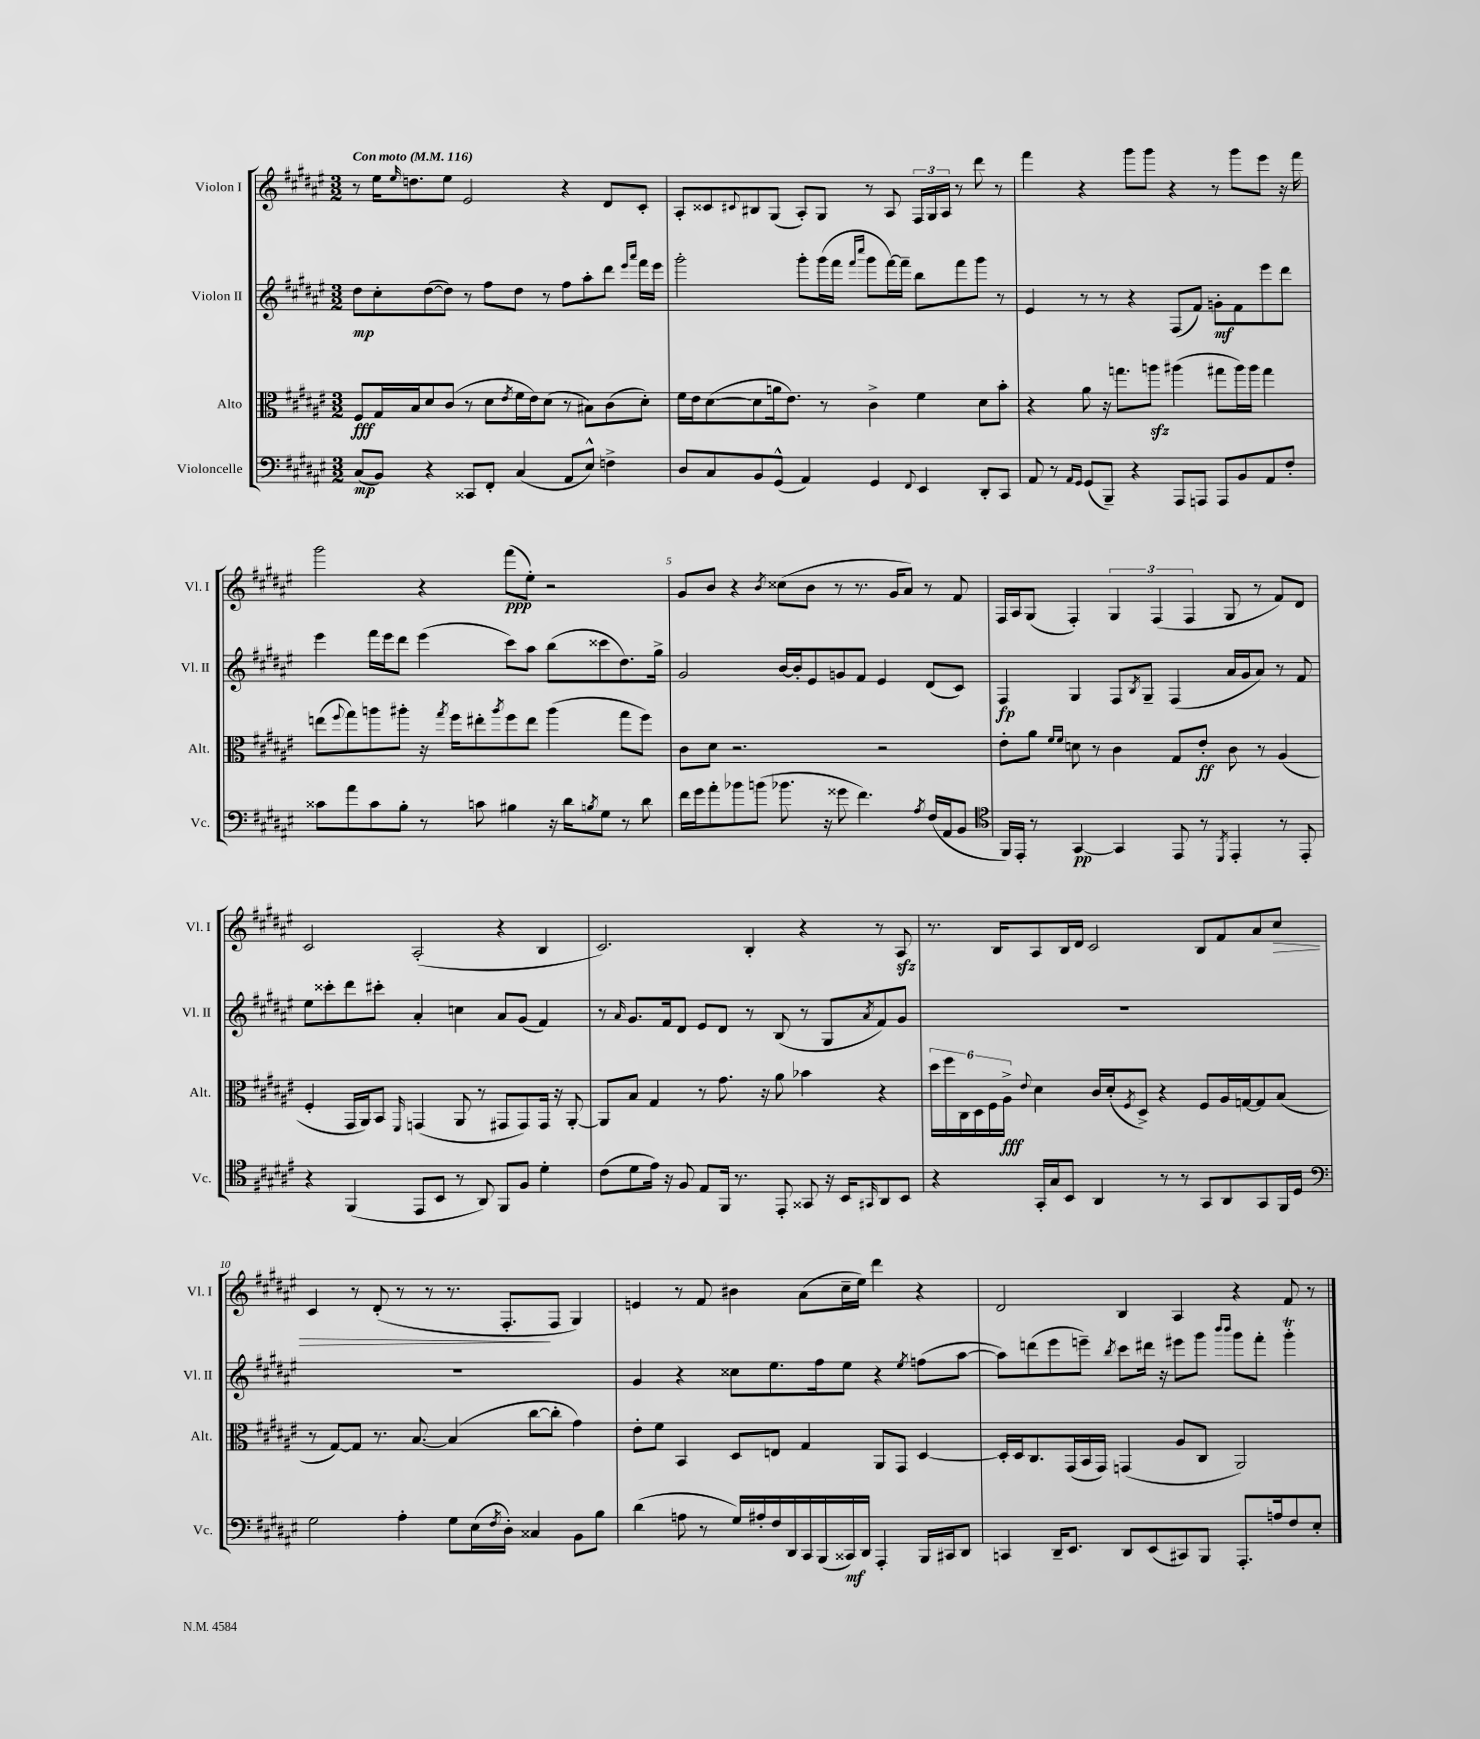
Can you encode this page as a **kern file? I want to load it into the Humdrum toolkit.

**kern	**kern	**kern	**kern
*staff4	*staff3	*staff2	*staff1
*clefF4	*clefC3	*clefG2	*clefG2
*k[f#c#g#d#a#e#]	*k[f#c#g#d#a#e#]	*k[f#c#g#d#a#e#]	*k[f#c#g#d#a#e#]
*M3/2	*M3/2	*M3/2	*M3/2
*MM116	*MM116	*MM116	*MM116
(8C#/L	8F#/L	8dd#\L	8r
8BB/J)	16G#/L	8cc#'\	16ee#\LK
.	.	.	16qqee#/
.	16B/J	.	8.dd\
4r	8d#/	([8dd#\	.
.	(8c#/J	8dd#\]J)	8ee#\J
8CC##/L	8r	8r	2e#/
8FF#'/J	8d#\L	8ff#\L	.
.	8qe#/	.	.
(4C#/	16f#\L	8dd#\J	.
.	16e#\J)	.	.
.	(8d#\J	8r	.
8AA#/L	8r	8ff#\L	4r
8E#^^/J)	8B#\L)	8aa#'\	.
4F^\	(8c#\	8ddd#\J	8d#/L
.	.	16qqeee#/LL	.
.	.	16qqaaa#/JJ	.
.	8d#'\J)	16fff#\LL	8c#'/J
.	.	16eee#\JJ	.
=	=	=	=
8D#/L	16f#\LL	2ggg#'\	8A#'/L
.	16e#\J	.	.
8C#/	([8d#\	.	8c##/
.	.	.	8qqc#/
8BB/	8d#\]	.	8B#/
(8GG#^^/J	16a\k	.	(8G#/J
.	8.e#\J)	.	.
4AA#/)	.	8ggg#'\L	8A#'/L)
.	8r	(16ggg#\L	8G#/J
.	.	16fff#\JJ	.
.	.	16qqfff#/LL	.
.	.	16qqcccc#/JJ	.
4GG#/	4c#^\	8ggg#\L	8r
.	.	[16fff#\L)	8A#/
.	.	16fff#~\]JJ	.
8qqFF#/	.	.	.
4EE#/	4f#\	8bb\L	24F#/LL
.	.	.	24G#/
.	.	.	24A#/JJ
.	.	8fff#\	8r
8DD#'/L	8d#\L	8ggg#\J	8ddd#\
8CC#/J	8b'\J	8r	8r
=	=	=	=
8AA#/	4r	4e#/	4fff#\
8r	.	.	.
16qqAA#/LL	.	.	.
16qqGG#/JJ	.	.	.
(8GG#/L	8a#\	8r	4r
8BBB~/J)	16r	8r	.
.	8.gg\L	.	.
4r	.	4r	8ggg#\L
.	8aa\J	.	8ggg#\J
8AAA#/L	(4aa#\	(8F#/L	4r
8AAA/J	.	8f#/J)	.
8AAA/L	8gg#\L	8g'\L	8r
8BB/	16aa#\L)	8f#\	8ggg#\L
.	16aa#\JJ	.	.
8AA#/	4gg#\	8eee#\	8eee#\J
8F#'/J	.	8ddd#\J	16r
.	.	.	16fff#\
=	=	=	=
8c##\L	(8ee\L	4eee#\	2ggg#\
.	8qqff#/	.	.
8a#\	8gg#\)	.	.
8c##\	8aa\	16fff#\LL	.
.	.	16eee#\J	.
8B'\J	8aa#'\J	8ddd#\J	.
8r	16r	(4eee#\	4r
.	8qgg#/	.	.
.	16ff#\LK	.	.
8c\	8ee#'\	.	.
.	8qaa#/	.	.
4B#\	8ff#\	8ccc#\L)	(8fff#\L
.	8ee#\J	8aa#\J	8ee#'\J)
16r	(4aa#\	(8bb\L	2r
16d#\LK	.	.	.
8qB/	.	.	.
8G#\J	.	8ccc##\	.
8r	8gg#\L	8.dd#\)	.
8d#\	8ff#\J)	.	.
.	.	16gg#^\Jk	.
=	=	=	=
16f#\LL	8c#\L	2g#/	8g#/L
16g#\J	.	.	.
8a#'\	8d#\J	.	8b/J
8b-\	2.r	.	4r
(8b\J	.	.	.
.	.	.	8qb/
8.b-\	.	[16b/LL	(8cc##\L
.	.	16b'/]J	.
.	.	8e#/	8b\J
16r	.	.	.
8g##\	.	8g/	8r
4.f#\)	.	8f#/J	8.r
.	2r	4e#/	.
.	.	.	16g#/LK
.	.	.	8a#/J)
8qA#/	.	.	.
(16F#/LL	.	(8d#/L	8r
16AA#/J	.	.	.
8BB/J	.	8c#/J)	8f#/
=	=	=	=
*clefC4	*	*	*
16FF#/LL)	8e#'\L	4F#/	16F#/LL
16EE#'/JJ	.	.	16A#/J
8r	8a#\J	.	(8G#/J
.	16qqf#/LL	.	.
.	16qqf#/JJ	.	.
[4GG#/	8d\	4G#/	4F#'/)
.	8r	.	.
4GG#/]	4c#\	8F#/L	6G#/
.	.	8qB/	.
.	.	8G#~/J	.
.	.	.	(6F#/
8EE#/	8G#/L	(4F#/	.
.	.	.	6F#/
8r	8e#'/J	.	.
8qDD#/	.	.	.
4EE#'/	8c#\	16a#/LL	8G#/
.	.	16g#/J	.
.	8r	8a#/J)	8r
8r	(4A#/	8r	8f#/L)
8EE#'/	.	8f#/	8d#/J
=	=	=	=
4r	4F#'/	8ee#\L	2c#/
.	.	8ccc##'\	.
(4FF#/	16GG#/LL	8ddd#\	.
.	16AA#/J)	.	.
.	8BB/J	8ccc#'\J	.
.	16qqFF#/	.	.
8EE#/L	(4GG/	4a#'/	(2A#'/
8BB/J	.	.	.
8r	8AA#/	4cc\	.
8AA#/)	8r	.	.
8FF#/L	8GG#/L	8a#/L	4r
8F#/J	8GG#/)	(8g#/J	.
4d#'\	16GG#/Jk	4f#/)	4B/
.	16r	.	.
.	[8AA#'/	.	.
=	=	=	=
(8c#\L	8AA#/]L	8r	2.c#/)
.	.	16qqa#/	.
8d#\	8B/J	8.g#/L	.
16e#\Jk)	4G#/	.	.
16r	.	16f#/k	.
8F#/	.	8d#/J	.
8E#/L	8r	8e#/L	.
16FF#/Jk	8.g#\	8d#/J	.
8.r	.	.	.
.	.	8r	4B'/
.	16r	.	.
8EE#'/	8a#\	(8B/	.
8GG##/	4b-\	8r	4r
16r	.	8G#/L	.
16BB/LK	.	.	.
16qqGG#/	.	8qa#/	.
8AA#/	4r	8f#/)	8r
8BB/J	.	8g#/J	8A#/
=	=	=	=
4r	24dd#\LL	1.r	8.r
.	24ff#\	.	.
.	24C#\	.	.
.	24D#\	.	.
.	24F#\	.	.
.	.	.	16B/LK
.	24A#^\JJ	.	.
.	8qqe#/	.	.
16GG#'/LL	4d#\	.	8A#/
16G#/J	.	.	.
8BB/J	.	.	16B/L
.	.	.	16d#/JJ
4AA#/	16c#/LL	.	2c#/
.	(16d#'/J	.	.
.	8qF#/	.	.
.	8D#^/J)	.	.
8r	4r	.	.
8r	.	.	.
8GG#/L	8F#/L	.	8B/L
8AA#/	16A#/L	.	8f#/
.	[16G/J	.	.
8GG#/	8G/]	.	8a#/
16FF#/L	(8B/J	.	8cc#/J
16D#/JJ	.	.	.
=	=	=	=
*clefF4	*	*	*
2G#\	8r	1.r	4c#/
.	[8G#/L)	.	.
.	8G#/]J	.	8r
.	8.r	.	(8d#'/
4A#'\	.	.	8r
.	[8.B/	.	.
.	.	.	8r
8G#\L	(4B/]	.	8.r
(16E#\L	.	.	.
8qF#/	.	.	.
16D#'\JJ)	.	.	8.F#'/L
4C##/	[8cc#\L	.	.
.	8cc#'\]J	.	8F#/J
8BB\L	4g#\)	.	4G#/)
8B\J	.	.	.
=	=	=	=
(4d#\	8e#'\L	4g#/	4e/
.	8f#\J	.	.
8A\	4BB/	4r	8r
8r	.	.	8f#/
16G#/LL)	8D#/L	8cc##\L	4b#\
16A#'/	.	.	.
16F#/	8E/J	8.ee#\	.
16DD#/	.	.	.
16CC#/	4G#/	.	(8a#\L
(16BBB/	.	16ff#\k	.
16CC##/)	.	8ee#\J	16cc#~\L
16DD#/JJ	.	.	16ee#\JJ)
4AAA#'/	8AA#/L	4r	4ddd#\
.	8GG#/J	.	.
.	.	8qee#/	.
16BBB/LL	[4D#/	(8ff\L	4r
16CC#/J	.	.	.
8DD#/J	.	[8aa#\J	.
=	=	=	=
4CC/	16D#'/]LL	8aa#\]L)	2d#/
.	16D#/J	.	.
.	8.C#/	(8ddd\	.
16DD#~/LK	.	8eee#\	.
8.EE#/J	(16GG#/L	.	.
.	16BB/	8eee~\J)	.
.	16GG#/JJ)	.	.
.	.	8qbb/	.
8DD#/L	(4GG/	8ccc#\L	4B/
(8EE#/	.	16ddd#\Jk	.
.	.	16r	.
8CC#/)	8A#/L	8eee#\L	4A#/
8BBB/J	8C#/J	8ggg#\J	.
.	.	16qqbbb/LL	.
.	.	16qqbbb/JJ	.
8.AAA#'/L	2AA#/)	8ggg#\L	4r
.	.	8fff#'\J	.
16A/k	.	.	.
8F#/	.	4ggg#'\	8f#/
8E#'/J	.	.	8r
==	==	==	==
*-	*-	*-	*-
